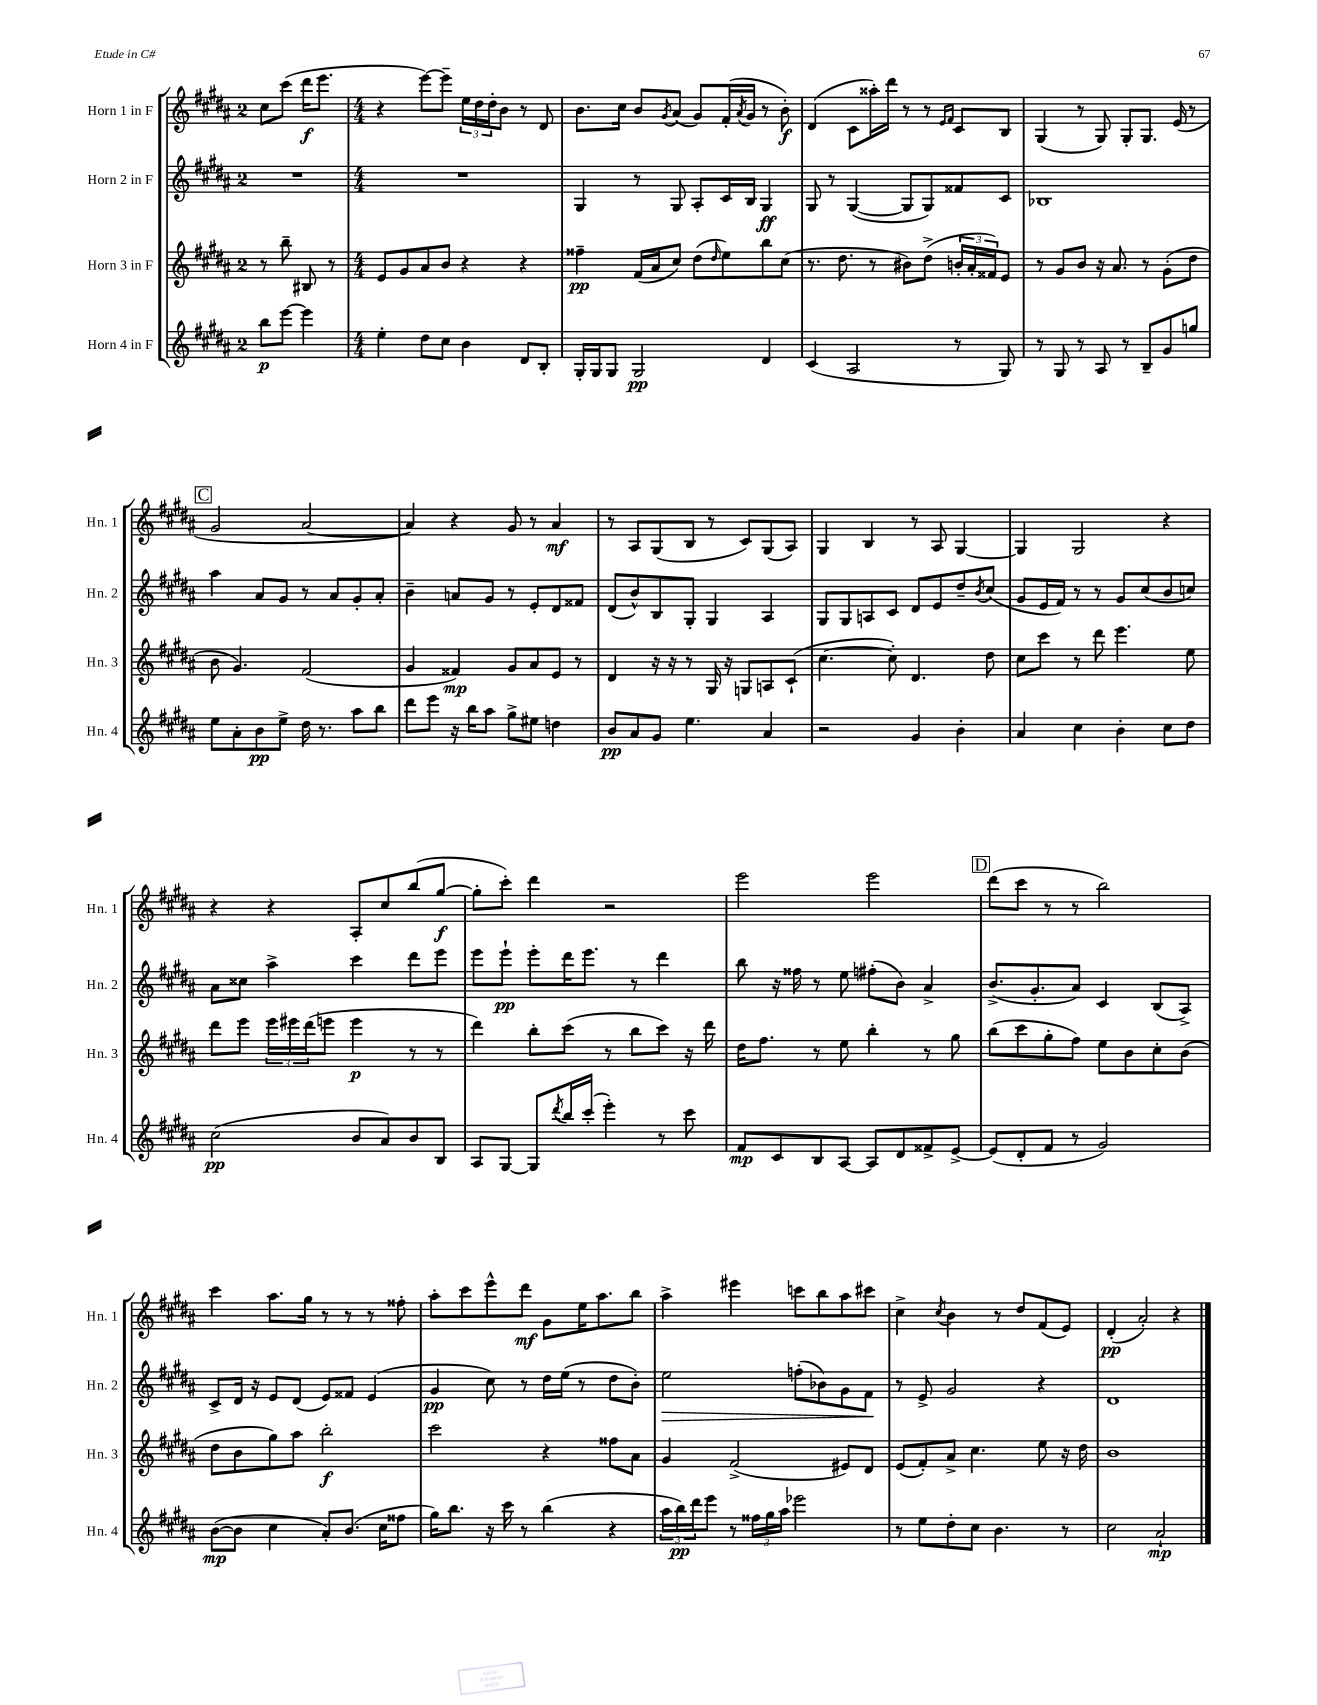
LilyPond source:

<<
\new StaffGroup <<
\new Staff = "s0" \with { instrumentName = "Horn 1 in F" shortInstrumentName = "Hn. 1" } {
    \clef treble \key b \major \once \override Staff.TimeSignature.style = #'single-digit \time 2/4
    cis''8 cis'''8( dis'''16\f e'''8. |
    \numericTimeSignature \time 4/4 r4 e'''8~) e'''8-- \tuplet 3/2 { e''16 dis''16 dis''16-. } b'8 r8 dis'8 |
    b'8. cis''16 b'8 \acciaccatura { gis'8 } ais'8( gis'8) fis'16-.( \acciaccatura { ais'8 } gis'16 r8 b'8-.\f) |
    dis'4( cis'8 aisis''16-.) dis'''16 r8 r8 \grace { e'16 fis'16 } cis'8 b8 |
    gis4( r8 gis8) gis8-. gis8. e'16( r8 |
    \mark \markup { \box "C" } gis'2 ais'2~ |
    ais'4) r4 gis'8 r8 ais'4\mf |
    r8 ais8 gis8( b8 r8 cis'8) gis8( ais8) |
    gis4 b4 r8 ais8 gis4~ |
    gis4 gis2 r4 |
    r4 r4 ais8-. cis''8 b''8( gis''8~\f |
    gis''8-. cis'''8-.) dis'''4 r2 |
    e'''2 e'''2 |
    \mark \markup { \box "D" } dis'''8( cis'''8 r8 r8 b''2) |
    cis'''4 ais''8. gis''16 r8 r8 r8 fisis''8-. |
    ais''8-. cis'''8 e'''8-^ dis'''8\mf gis'8 e''16 ais''8. b''8 |
    ais''4-> eis'''4 c'''8 b''8 ais''8 cis'''8 |
    cis''4-> \acciaccatura { cis''8 } b'4 r8 dis''8 fis'8( e'8) |
    dis'4-.\pp( ais'2-.) r4 \bar "|." |
}
\new Staff = "s1" \with { instrumentName = "Horn 2 in F" shortInstrumentName = "Hn. 2" } {
    \clef treble \key b \major \once \override Staff.TimeSignature.style = #'single-digit \time 2/4
    R2 |
    \numericTimeSignature \time 4/4 R1 |
    gis4 r8 gis8 ais8-. cis'16 b16 gis4\ff |
    gis8 r8 gis4~( gis8 gis8) fisis'8 cis'8 |
    bes1 |
    \mark \markup { \box "C" } ais''4 ais'8 gis'8 r8 ais'8 gis'8-. ais'8-. |
    b'4-- a'8 gis'8 r8 e'8-. dis'8 fisis'8 |
    dis'8( b'8-^) b8 gis8-. gis4 ais4 |
    gis8 gis8 a8 cis'8 dis'8 e'8 dis''8-- \acciaccatura { b'8 } cis''8( |
    gis'8 e'16 fis'16) r8 r8 gis'8 cis''8( b'8 c''8) |
    ais'8 cisis''8 ais''4-> cis'''4 dis'''8 e'''8 |
    e'''8 e'''8-!\pp e'''8-. dis'''16 e'''8. r8 dis'''4 |
    b''8 r16 fisis''16 r8 e''8 fis''8-.( b'8) ais'4-> |
    \mark \markup { \box "D" } b'8.->( gis'8.-. ais'8) cis'4 b8( ais8->) |
    cis'8-> dis'16 r16 e'8 dis'8( e'8) fisis'8 e'4( |
    gis'4\pp cis''8) r8 dis''16 e''16( r8 dis''8 b'8-.) |
    e''2\> f''8-.( bes'8) gis'8 fis'8\! |
    r8 e'8-> gis'2 r4 |
    dis'1 \bar "|." |
}
\new Staff = "s2" \with { instrumentName = "Horn 3 in F" shortInstrumentName = "Hn. 3" } {
    \clef treble \key b \major \once \override Staff.TimeSignature.style = #'single-digit \time 2/4
    r8 b''8-- bis8 r8 |
    \numericTimeSignature \time 4/4 e'8 gis'8 ais'8 b'8 r4 r4 |
    fisis''4--\pp fis'16( ais'16 cis''8) dis''8( \grace { dis''16 } e''8) b''8 cis''8( |
    r8. dis''8. r8 bis'8) dis''8->( \tuplet 3/2 { b'16-. ais'16-. fisis'16) } e'8 |
    r8 gis'8 b'8 r16 ais'8. r8 gis'8-.( dis''8 |
    \mark \markup { \box "C" } b'8 gis'4.) fis'2( |
    gis'4 fisis'4\mp) gis'8 ais'8 e'8 r8 |
    dis'4 r16 r16 r8 gis16 r16 g8 a8 cis'8-!( |
    cis''4.~ cis''8-.) dis'4. dis''8 |
    cis''8 cis'''8 r8 dis'''8 e'''4. e''8 |
    dis'''8 e'''8 \tuplet 3/2 { e'''16 eis'''16 dis'''16( } e'''8 e'''4\p r8 r8 |
    dis'''4) b''8-. cis'''8( r8 b''8 cis'''8) r16 dis'''16 |
    dis''16 fis''8. r8 e''8 b''4-. r8 gis''8 |
    \mark \markup { \box "D" } b''8( cis'''8 gis''8-. fis''8) e''8 b'8 cis''8-. b'8( |
    dis''8 b'8 gis''8) ais''8 b''2-.\f |
    cis'''2 r4 fisis''8 ais'8 |
    gis'4 fis'2->( eis'8) dis'8 |
    e'8( fis'8-.) ais'8-> cis''4. e''8 r16 dis''16 |
    b'1 \bar "|." |
}
\new Staff = "s3" \with { instrumentName = "Horn 4 in F" shortInstrumentName = "Hn. 4" } {
    \clef treble \key b \major \once \override Staff.TimeSignature.style = #'single-digit \time 2/4
    b''8\p e'''8~ e'''4 |
    \numericTimeSignature \time 4/4 e''4-. dis''8 cis''8 b'4 dis'8 b8-. |
    gis16-. gis16 gis8 gis2\pp dis'4 |
    cis'4( ais2 r8 gis8) |
    r8 gis8 r8 ais8 r8 b8-- gis'8 g''8 |
    \mark \markup { \box "C" } e''8 ais'8-. b'8\pp e''8-> dis''16 r8. ais''8 b''8 |
    dis'''8 e'''8 r16 b''16 ais''8 gis''8-> eis''8 d''4 |
    b'8\pp ais'8 gis'8 e''4. ais'4 |
    r2 gis'4 b'4-. |
    ais'4 cis''4 b'4-. cis''8 dis''8 |
    cis''2\pp( b'8 ais'8) b'8 b8 |
    ais8 gis8~ gis8 \acciaccatura { dis'''8 } b''16 cis'''16-.( e'''4-.) r8 cis'''8 |
    fis'8\mp cis'8 b8 ais8~ ais8 dis'8 fisis'8-> e'8~-> |
    \mark \markup { \box "D" } e'8( dis'8-. fis'8 r8 gis'2) |
    b'8~\mp( b'8 cis''4 ais'8-.) b'8.( cis''16 fisis''8 |
    gis''16) b''8. r16 cis'''16 r8 b''4( r4 |
    \tuplet 3/2 { ais''16 b''16\pp) dis'''16 } e'''8 r8 \tuplet 3/2 { fisis''16 gis''16 ais''16 } ees'''2 |
    r8 e''8 dis''8-. cis''8 b'4. r8 |
    cis''2 ais'2-!\mp \bar "|." |
}
>>
>>
\layout { \context { \Score \remove "Bar_number_engraver" } }
